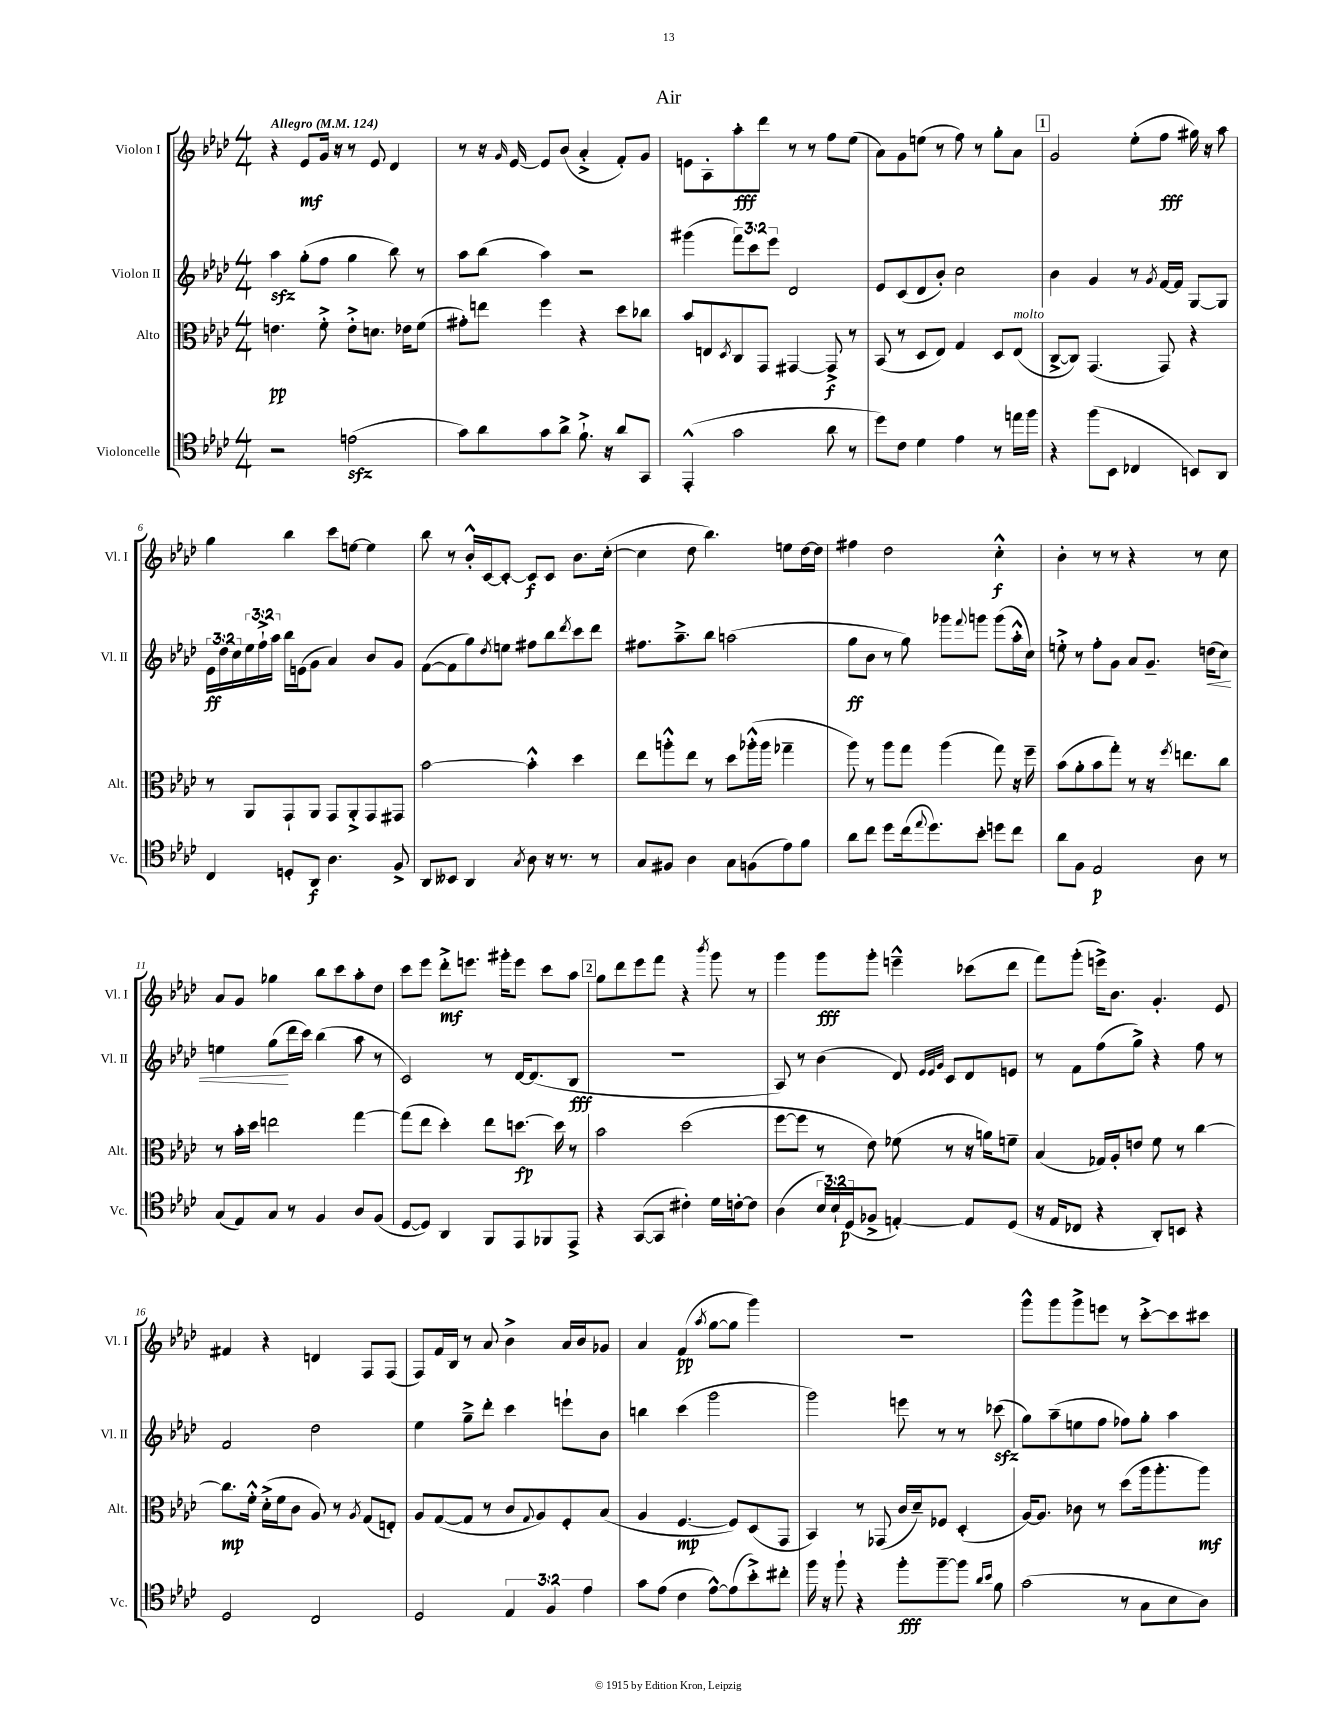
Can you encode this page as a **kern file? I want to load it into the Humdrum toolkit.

**kern	**dynam	**kern	**dynam	**kern	**dynam	**kern	**dynam
*part4	*part4	*part3	*part3	*part2	*part2	*part1	*part1
*staff4	*staff4	*staff3	*staff3	*staff2	*staff2	*staff1	*staff1
*I"Violoncelle	*	*I"Alto	*	*I"Violon II	*	*I"Violon I	*
*I'Vc.	*	*I'Alt.	*	*I'Vl. II	*	*I'Vl. I	*
*clefC4	*	*clefC3	*	*clefG2	*	*clefG2	*
*k[b-e-a-d-]	*	*k[b-e-a-d-]	*	*k[b-e-a-d-]	*	*k[b-e-a-d-]	*
*M4/4	*	*M4/4	*	*M4/4	*	*M4/4	*
*MM124	*	*MM124	*	*MM124	*	*MM124	*
=1	=1	=1	=1	=1	=1	=1	=1
!	!	!	!	!	!	!LO:TX:a:B:t=Allegro	!
2r	.	4.en\	pp	4aa-zz\	.	4r	.
.	.	.	.	(8gg'\L	.	8e-/L	mf
.	.	8f'^\	.	8ff\J	.	16g/Jk	.
.	.	.	.	.	.	16r	.
(2enzz\	.	8e'^\L	.	4gg\	.	8r	.
.	.	8.dn\J	.	.	.	8e-/	.
.	.	.	.	8bb-\)	.	4d-/	.
.	.	16e-X\KL	.	.	.	.	.
.	.	(8f\J	.	8r	.	.	.
=2	=2	=2	=2	=2	=2	=2	=2
8g\L)	.	8g#X'\L)	.	8aa-\L	.	8r	.
8a-\	.	8een\J	.	(8bb-\J	.	16r	.
.	.	.	.	.	.	16qqg/	.
.	.	.	.	.	.	[16e-/	.
8g\	.	4ff\	.	4aa-\)	.	8e-/L]	.
8a-^\J	.	.	.	.	.	(8b-/J	.
8.f`^\	.	4r	.	2r	.	4a-'^/	.
16r	.	.	.	.	.	.	.
8a-/L	.	8dd-\L	.	.	.	8f'/L)	.
8GG/J	.	8cc-X\J	.	.	.	8g/J	.
=3	=3	=3	=3	=3	=3	=3	=3
(4EE-'^^/	.	8b-/L	.	(4ggg#X\	.	8en\L	.
.	.	8En/	.	.	.	8A-'\	.
.	.	8qD-/	.	.	.	.	.
2g\	.	8C/	.	12fff\L)	.	8aa-'\	fff
.	.	.	.	12ccc\	.	.	.
.	.	8GG/J	.	.	.	8ddd-\J	.
.	.	.	.	12eee-\J	.	.	.
.	.	[4GG#X/	.	2d-/	.	8r	.
.	.	.	.	.	.	8r	.
8a-\	.	8GG#^/]	f	.	.	8ff\L	.
8r	.	8r	.	.	.	(8ee-\J	.
=4	=4	=4	=4	=4	=4	=4	=4
8dd-\L)	.	(8BB-/	.	8e-/L	.	8a-\L)	.
8c\J	.	8r	.	(8c/	.	8g\	.
4d-\	.	8D-/L	.	8d-/	.	(8een\J	.
.	.	8E-/J)	.	8b-'/J)	.	8r	.
4e-\	.	4G/	.	2cc\	.	8ff\)	.
.	.	.	.	.	.	8r	.
8r	.	8D-/L	.	.	.	8gg'\L	.
!	!	!LO:TX:a:i:t=molto	!	!	!	!	!
16een\LL	.	(8E-/J	.	.	.	8a-\J	.
16ff\JJ	.	.	.	.	.	.	.
!!LO:REH:place=s1:t=1
=5	=5	=5	=5	=5	=5	=5	=5
4r	.	[8C^/L	.	4b-\	.	2g/	.
.	.	8C/J])	.	.	.	.	.
(8ff\L	.	(4.GG/	.	4g/	.	.	.
8BB-\J	.	.	.	.	.	.	.
4C-X/	.	.	.	8r	.	(8ee-'\L	.
.	.	.	.	8qg/	.	.	.
.	.	8GG/)	.	[16f/LL	.	8ff\J	fff
.	.	.	.	16f/JJ]	.	.	.
8BBn/L)	.	4r	.	[8G/L	.	16gg#X\)	.
.	.	.	.	.	.	16r	.
8AA-/J	.	.	.	8G/J]	.	8aa-\	.
!!LO:LB:g=z
=6	=6	=6	=6	=6	=6	=6	=6
4C/	.	8r	.	24e-\LL	ff	4gg\	.
.	.	.	.	24dd-\	.	.	.
.	.	.	.	24cc\	.	.	.
.	.	8AA-/L	.	24ee-\	.	.	.
.	.	.	.	24ff`^\	.	.	.
.	.	.	.	24aa-\JJ	.	.	.
8Dn'/L	.	8GG`/	.	16bb-\LL	.	4bb-\	.
.	.	.	.	(16en\J	.	.	.
8AA-/J	f	8AA-/J	.	8g\J	.	.	.
4.A-\	.	8GG/L	.	4a-/)	.	8ccc\L	.
.	.	8AA-'^/	.	.	.	[8een\J	.
.	.	8GG/	.	8b-/L	.	4ee\]	.
8F^/	.	8GG#X/J	.	8g/J	.	.	.
=7	=7	=7	=7	=7	=7	=7	=7
8AA-/L	.	[2b-\	.	([8f\L	.	8bb-\	.
8BB--X/J	.	.	.	8f\]	.	8r	.
4AA-/	.	.	.	8gg\)	.	16b-'^^/LL	.
.	.	.	.	.	.	[16c/J	.
.	.	.	.	8qdd-/	.	.	.
.	.	.	.	8een\J	.	8c'/J_	.
8qG/	.	.	.	.	.	.	.
8A-\	.	4b-'^^\]	.	8ff#X\L	.	8c/L]	f
16r	.	.	.	8bb-\	.	8c/J	.
8.r	.	.	.	.	.	.	.
.	.	.	.	8qddd-/	.	.	.
.	.	4dd-\	.	8ccc\	.	8.b-\L	.
8r	.	.	.	8ddd-\J	.	.	.
.	.	.	.	.	.	([16cc'\Jk	.
=8	=8	=8	=8	=8	=8	=8	=8
8G/L	.	8ee-\L	.	8.ff#X\L	.	4cc\]	.
8F#X/J	.	8aan'^^\	.	.	.	.	.
.	.	.	.	8.aa-~^\	.	.	.
4A-\	.	8ee-\J	.	.	.	8dd-\	.
.	.	8r	.	8bb-\J	.	4.bb-\)	.
8G\L	.	8dd-\L	.	(2aan\	.	.	.
(8Fn\	.	(16aa-X'^^\L	.	.	.	.	.
.	.	16aa-\JJ	.	.	.	.	.
8e-\)	.	4gg-X~\	.	.	.	8een\L	.
8f\J	.	.	.	.	.	[16dd-\L	.
.	.	.	.	.	.	16dd-\JJ]	.
=9	=9	=9	=9	=9	=9	=9	=9
8a-\L	.	8aa-\)	.	8gg\L	ff	4ff#X\	.
8cc\J	.	8r	.	8b-\J	.	.	.
8dd-\L	.	8aa-\L	.	8r	.	2dd-\	.
(16cc\k	.	8gg\J	.	8gg\)	.	.	.
8qqee-/	.	.	.	.	.	.	.
8.dd-\)	.	.	.	.	.	.	.
.	.	(4aa-\	.	8ggg-X\L	.	.	.
.	.	.	.	8qqfff/	.	.	.
8b-'\J	.	.	.	8gggn\J	.	.	.
8ddn\L	.	8gg\)	.	(8ggg\L	.	4cc'^^\	f
8cc\J	.	16r	.	16aa-'^^\L	.	.	.
.	.	16ff~\	.	16cc\JJ)	.	.	.
=10	=10	=10	=10	=10	=10	=10	=10
8a-\L	.	(8b-\L	.	8een'^\	.	4b-'\	.
8F\J	.	8a-'\	.	8r	.	.	.
2E-/	p	8b-\	.	8ff'\L	.	8r	.
.	.	8gg'\J)	.	8g\J	.	8r	.
.	.	8r	.	8a-/L	.	4r	.
.	.	16r	.	8.g~/J	.	.	.
.	.	8qff/	.	.	.	.	.
.	.	8.een\L	.	.	.	.	.
8A-\	.	.	.	.	.	8r	.
!	!	!	!	!	!LO:HP:b	!	!
.	.	.	.	(16ddn\KL	<	.	.
8r	.	8cc\J	.	8cc\J)	.	8cc\	.
!!LO:LB:g=z
=11	=11	=11	=11	=11	=11	=11	=11
(8G/L	.	8r	.	4een\	.	8a-/L	.
8E-/)	.	16b-'\LL	.	.	.	8g/J	.
.	.	16dd-\JJ	.	.	.	.	.
8G/J	.	2een\	.	(8gg\L	.	4gg-X\	.
8r	.	.	.	16ddd-\L	[	.	.
.	.	.	.	16ccc\JJ)	.	.	.
4F/	.	.	.	(4bb-\	.	8bb-\L	.
.	.	.	.	.	.	8ccc\	.
8A-/L	.	[4gg\	.	8aa-\	.	8aa-'\	.
(8F/J	.	.	.	8r	.	8dd-\J	.
=12	=12	=12	=12	=12	=12	=12	=12
[8D-/L	.	(8gg\L]	.	2c/)	.	8ccc\L	.
8D-/J])	.	8ee-\J	.	.	.	8eee-\J	.
4AA-/	.	4dd-'\)	.	.	.	8ddd-'^\L	mf
.	.	.	.	.	.	8.eeen\J	.
8FF/L	.	8ee-\L	.	8r	.	.	.
.	.	.	.	.	.	16ggg#X'\KL	.
8EE-/	.	[8.ddn\J	fp	[16d-/KL	.	8eee\J	.
.	.	.	.	(8.d-/]	.	.	.
8FF-X/	.	.	.	.	.	8ccc\L	.
.	.	16dd\]	.	.	.	.	.
8EE-^/J	.	8r	.	8B-/J	fff	8aa-\J	.
!!LO:REH:place=s1:t=2
=13	=13	=13	=13	=13	=13	=13	=13
4r	.	2b-\	.	1r	.	8gg\L	.
.	.	.	.	.	.	8ddd-\	.
([8GG/L	.	.	.	.	.	8eee-\	.
8GG/J]	.	.	.	.	.	8fff\J	.
4c#X'\)	.	(2dd-\	.	.	.	4r	.
.	.	.	.	.	.	8qbbb-/	.
16d-\LL	.	.	.	.	.	8ggg\	.
[16cn'\J	.	.	.	.	.	.	.
8c\J]	.	.	.	.	.	8r	.
=14	=14	=14	=14	=14	=14	=14	=14
(4A-\	.	[8ff\L	.	8A-/)	.	4ggg\	.
.	.	8ff\J]	.	8r	.	.	.
24B-/LL)	.	8r	.	(4b-\	.	8ggg\L	fff
24B-`/	.	.	.	.	.	.	.
(24D-/J	p	.	.	.	.	.	.
8F-X^/J	.	8e-\)	.	.	.	8ggg'\J	.
[4En'/)	.	(8f-X\	.	8d-/)	.	4eeen~^^\	.
.	.	.	.	32qqe-/LLL	.	.	.
.	.	.	.	32qqe-/	.	.	.
.	.	.	.	32qqg/JJJ	.	.	.
.	.	8r	.	8c/L	.	.	.
8E/L]	.	16r	.	8d-/	.	(8ccc-X\L	.
.	.	16an\KL)	.	.	.	.	.
(8D-/J	.	8fn~\J	.	8en/J	.	8ddd-\J	.
=15	=15	=15	=15	=15	=15	=15	=15
16r	.	(4B-/	.	8r	.	8fff\L)	.
16E-/KL	.	.	.	.	.	.	.
8C-X/J	.	.	.	8f\L	.	(8ggg'\J	.
4r	.	16G-X/LL)	.	(8ff\	.	16eeen^\KL)	.
.	.	16A-'/J	.	.	.	8.b-\J	.
.	.	8en/J	.	8gg^\J)	.	.	.
8AA-'/L)	.	8f\	.	4r	.	4.g'/	.
8BBn/J	.	8r	.	.	.	.	.
4r	.	[4cc\	.	8ff\	.	.	.
.	.	.	.	8r	.	8e-/	.
!!LO:LB:g=z
=16	=16	=16	=16	=16	=16	=16	=16
2D-/	.	8.cc\L]	mp	2f/	.	4f#X/	.
.	.	16f'^^\Jk	.	.	.	.	.
.	.	(16d-'^\LL	.	.	.	4r	.
.	.	16f\J	.	.	.	.	.
.	.	8c\J	.	.	.	.	.
2C/	.	8A-/)	.	2dd-\	.	4dn/	.
.	.	8r	.	.	.	.	.
.	.	8qA-/	.	.	.	.	.
.	.	(8G/L	.	.	.	8F/L	.
.	.	8En'/J)	.	.	.	(8F/J	.
=17	=17	=17	=17	=17	=17	=17	=17
2D-/	.	8A-/L	.	4ee-\	.	8F/L)	.
.	.	([8G/	.	.	.	16f/L	.
.	.	.	.	.	.	16B-/JJ	.
.	.	8G/J]	.	8gg~^\L	.	8r	.
.	.	8r	.	8ddd-'\J	.	8a-/	.
6E-/	.	8c/L	.	4ccc\	.	4b-^\	.
.	.	8qqG/	.	.	.	.	.
.	.	8A-/)	.	.	.	.	.
6F/	.	.	.	.	.	.	.
.	.	8F'/	.	8eeen`\L	.	16a-/LL	.
.	.	.	.	.	.	16b-/J	.
6e-\	.	.	.	.	.	.	.
.	.	(8B-/J	.	8b-\J	.	8g-X/J	.
=18	=18	=18	=18	=18	=18	=18	=18
8g\L	.	4A-/	.	4bbn\	.	4a-/	.
(8e-\J	.	.	.	.	.	.	.
4c\	.	[4.F/	mp	(4ccc\	.	(4f/	pp
.	.	.	.	.	.	8qaa-/	.
[8e-^^\L)	.	.	.	2ggg\	.	[8gg\L	.
(8e-\]	.	8F/L])	.	.	.	8gg\J]	.
8b-'^\)	.	(8D-/	.	.	.	4ggg\)	.
8cc#X'\J	.	8GG/J	.	.	.	.	.
=19	=19	=19	=19	=19	=19	=19	=19
16ff\	.	4BB-/)	.	2ggg\)	.	1r	.
16r	.	.	.	.	.	.	.
8ff`\	.	.	.	.	.	.	.
4r	.	8r	.	.	.	.	.
.	.	(8GG-X/	.	.	.	.	.
8ff'\L	fff	16c/LL	.	8eeen\	.	.	.
.	.	16d-~/J)	.	.	.	.	.
[8ff~\	.	8F-X/J	.	8r	.	.	.
8ff\J]	.	(4D-'/	.	8r	.	.	.
16qqa-/LL	.	.	.	.	.	.	.
16qqb-/JJ	.	.	.	.	.	.	.
8f\	.	.	.	(8ccc-Xzz\	.	.	.
=20	=20	=20	=20	=20	=20	=20	=20
(2g\	.	[16A-/KL)	.	8gg\L)	.	8ggg^^\L	.
.	.	8.A-/J]	.	.	.	.	.
.	.	.	.	(8aa-~\	.	8ggg\	.
.	.	8c-X\	.	8een\	.	8ggg^\	.
.	.	8r	.	8ff\J	.	8eeen\J	.
8r	.	(8dd-\L	.	8ff-X\L)	.	8r	.
8G\L	.	16aa-\k	.	8gg'\J	.	[8ccc'^\L	.
.	.	8.aa-'\	.	.	.	.	.
8B-\	.	.	.	4aa-\	.	8ccc\]	.
8A-\J)	.	8aa-\J)	mf	.	.	8ccc#X\J	.
==	==	==	==	==	==	==	==
*-	*-	*-	*-	*-	*-	*-	*-
